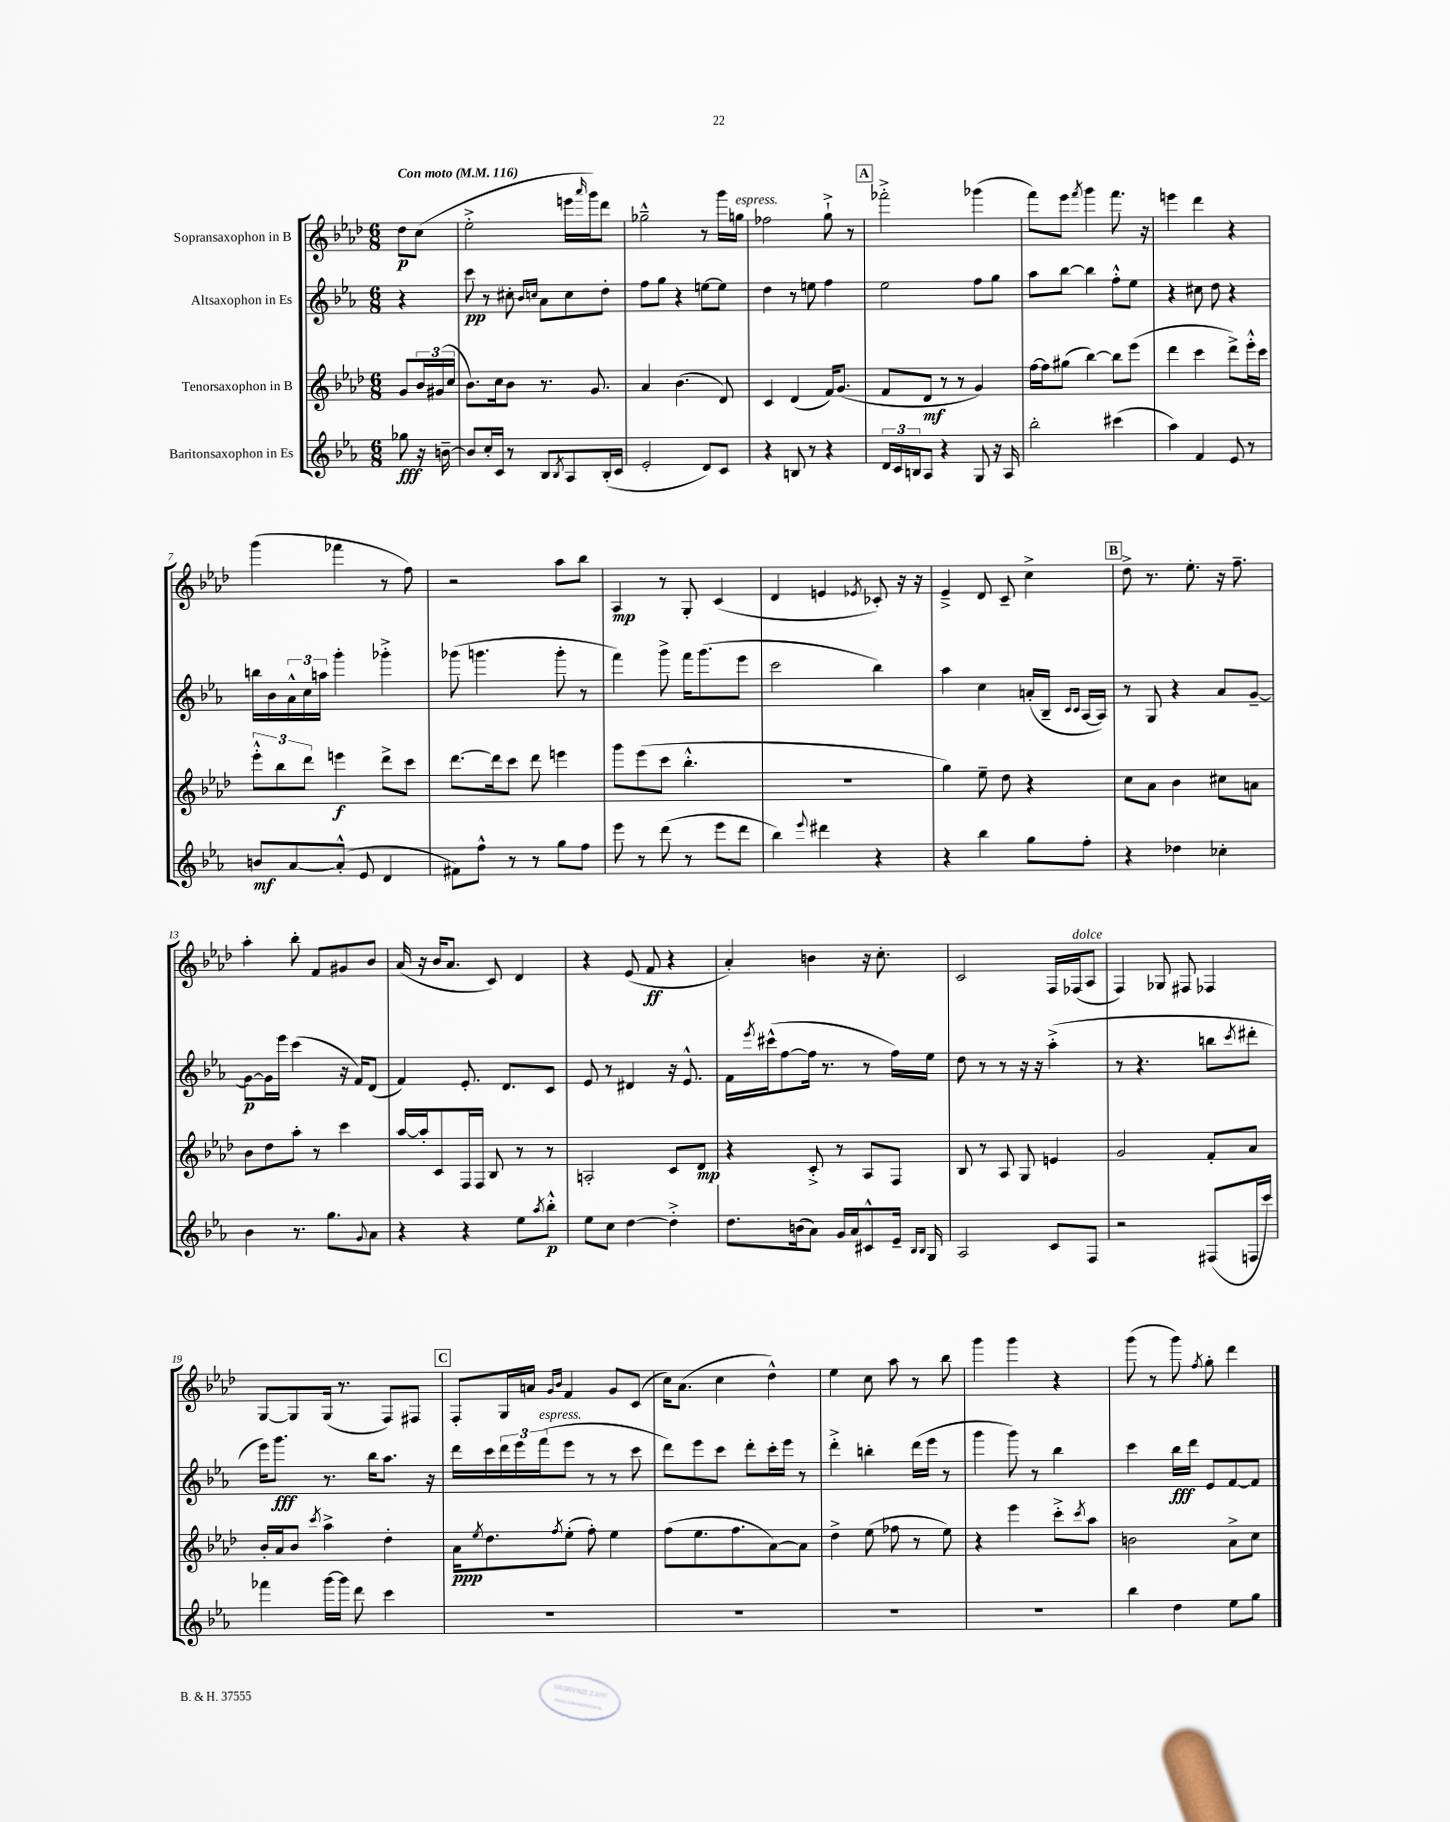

**kern	**kern	**kern	**kern
*staff4	*staff3	*staff2	*staff1
*clefG2	*clefG2	*clefG2	*clefG2
*k[b-e-a-]	*k[b-e-a-d-]	*k[b-e-a-]	*k[b-e-a-d-]
*M6/8	*M6/8	*M6/8	*M6/8
*MM116	*MM116	*MM116	*MM116
8gg-	8g	4r	8dd-
16r	24b-	.	(8cc
.	(24g#	.	.
[16b~	.	.	.
.	24cc	.	.
=	=	=	=
8b]	8.b-)	8ccc	2ee-'^
16cc'	.	8r	.
16c	16cc	.	.
8r	8b-	8cc#'	.
.	.	16qqb-	.
.	.	16qqcc	.
8B-	8.r	8a-	.
8qB-	.	.	.
8A-	.	8cc	16eee
.	.	.	16qqaaa-
.	8.g	.	16ggg)
(16B-'	.	8dd'	8ddd-
16c	.	.	.
=	=	=	=
2e-'	4a-	8ff	2gg-~^^
.	.	8gg	.
.	(4.b-	4r	.
8d)	.	[8ee	8r
8c	8d-)	8ee]	16ggg
.	.	.	16gg
=	=	=	=
4r	4c	4dd	2ff-
8B	(4d-	8r	.
8r	.	8ee	.
4r	16f)	4ff	8gg`^
.	(8.g	.	.
.	.	.	8r
=	=	=	=
24d	8f	2ee-	2fff-'^
24c	.	.	.
24B	.	.	.
8A-	8d-	.	.
4r	8r	.	.
.	8r	.	.
8G	4g)	8ff	(4ggg-
16r	.	8gg	.
16A-	.	.	.
=	=	=	=
2bb-'	[16ff	8aa-	8fff)
.	16ff]	.	.
.	(8gg#	[8bb-	8eee-
.	.	.	8qfff
.	[4bb-)	4bb-]	4ggg
(4ccc#	8bb-]	8ff'^^	8.fff
.	(8eee-	8ee-	.
.	.	.	16r
=	=	=	=
4aa-)	4ddd-	4r	4eee
4f	4ccc	8cc#	4ddd-
.	.	8dd	.
8e-	8ddd-^)	4r	4r
8r	16eee-'^^	.	.
.	16ccc	.	.
=	=	=	=
8b	12eee-'^^	16bb	(4ggg
.	.	16b-	.
.	12bb-	.	.
[8a-	.	24a-^^	.
.	12ddd-	24cc	.
.	.	24aa	.
(8a-'^^]	4eee	4ggg'	4fff-
8e-	.	.	.
4d	8ddd-^	4ggg-'^	8r
.	8ccc	.	8ff)
=	=	=	=
8f#)	[8.ddd-	(8ggg-	2r
8ff^^	.	4.ggg	.
.	16ddd-]	.	.
8r	8ccc	.	.
8r	8ddd-	.	.
8gg	4eee	8ggg'	8aa-
8ff	.	8r	8bb-
=	=	=	=
8eee-	8ggg	4fff)	4A-
8r	(8eee-	.	.
(8ddd	8ccc	8ggg^	8r
8r	4.bb-'^^	16fff	8G'
.	.	(8.ggg	.
8eee-	.	.	(4c
8ddd	.	8eee-	.
=	=	=	=
4bb-)	2.r	2ccc	4d-
8qqeee-	.	.	.
4ddd#	.	.	4e
.	.	.	8qe-
4r	.	4bb-)	8c-')
.	.	.	16r
.	.	.	16r
=	=	=	=
4r	4gg)	4aa-	4e-~^
4bb-	8ee-~	4cc	8d-
.	8dd-	.	8c~
8gg	4r	(16a'	4cc^
.	.	16B-~	.
.	.	16qqc	.
.	.	16qqc	.
8ff'	.	[16A-	.
.	.	16A-])	.
=	=	=	=
4r	8cc	8r	8dd-^
.	8a-	8G	8.r
4dd-	4b-	4r	.
.	.	.	8.ee-'
4cc-'	8cc#	8a-	16r
.	.	.	8.ff~
.	8a	[8g~	.
=	=	=	=
4b-	8b-	8g_	4aa-'
.	8dd-	16g]	.
.	.	16eee-	.
8.r	8aa-'	(4ccc	8bb-'
.	8r	.	8f
8.gg	.	.	.
.	4ccc	16r	8g#
.	.	16f)	.
8qqg	.	.	.
8a-	.	(8d	8b-
=	=	=	=
4r	[16aa-	4f)	(16a-
.	16aa-']	.	16r
.	8c	.	16b-
.	.	.	8.a-
4r	16F	8.e-'	.
.	16F	.	.
.	8B-	.	8c)
.	.	8.d	.
8ee-	8r	.	4d-
8qaa-	.	.	.
8bb-'^^	8r	8c	.
=	=	=	=
8ee-	2A'	8e-	4r
8cc	.	8r	.
[4dd	.	4d#	(8e-
.	.	.	8f
4dd'^]	8c	16r	4r
.	.	8.e-^^	.
.	8d-	.	.
=	=	=	=
8.dd	4r	16f	4a-')
.	.	8qeee-	.
.	.	(16ccc#^^	.
.	.	[8ff	.
(16b	.	.	.
8a-)	8c'^	16ff]	4b
.	.	8.r	.
16g	8r	.	.
16a-	.	.	.
8c#^^	8A-	8r	16r
.	.	.	8.cc'
16e-~	8F	16ff)	.
16qqB-	.	.	.
16qqB-	.	.	.
16G	.	16ee-	.
=	=	=	=
2A-	8B-	8dd	2c
.	8r	8r	.
.	8A-	8r	.
.	8G	16r	.
.	.	16r	.
8c	4e	(4aa-'^	16F
.	.	.	(16F-
8F	.	.	8A-
=	=	=	=
2r	2g	8r	4F)
.	.	4.r	.
.	.	.	8G-
.	.	.	8F#
(8F#	8f'	8bb	4F-
.	.	8qccc	.
16F	8a-	8ddd#'	.
16ccc)	.	.	.
=	=	=	=
4fff-	16b-'	16eee-)	[8G
.	16a-	8.ggg	.
.	8b-	.	8G]
.	8qccc	.	.
[16ggg	4aa-^	8.r	(16G
16ggg]	.	.	8.r
8ddd	.	.	.
.	.	16bb-	.
4ccc	4dd-'	8.aa-	8F)
.	.	.	8F#
.	.	16r	.
=	=	=	=
2.r	16a-	16ddd	8F'
.	8qee-	.	.
.	8.dd-	16ccc	.
.	.	24ddd	16G
.	.	24eee-	.
.	.	.	16a
.	.	(24fff	.
.	.	.	16qqg
.	8qff	.	16qqb-
.	(8ee-'	8eee-	4f
.	8ff')	8r	.
.	4ee-	8r	8g
.	.	8ccc	(8c
=	=	=	=
2.r	(8ff	8ddd)	16cc)
.	.	.	(8.a-
.	8.ee-	8eee-	.
.	.	8ccc	4cc
.	8.ff	.	.
.	.	8ddd'	.
.	[8a-)	16ccc'	4dd-^^)
.	.	16eee-	.
.	8a-]	8r	.
=	=	=	=
2.r	4dd-^	4ddd'^	4ee-
.	(8ee-	4bb'	8cc
.	8ff-	.	8aa-
.	8r	(16ddd	8r
.	.	16eee-	.
.	8ee-)	8r	8bb-
=	=	=	=
2.r	4r	4ggg	4ggg
.	4eee-	8ggg)	4ggg
.	.	8r	.
.	8ccc'^	4bb-	4r
.	8qccc	.	.
.	8aa-	.	.
=	=	=	=
4bb-	2b	4ccc	(8ggg
.	.	.	8r
4dd	.	16bb-	8ggg)
.	.	16ddd	.
.	.	.	8qff
.	.	8e-	8gg'
8ee-	8a-^	[8f	4ddd-
8gg	8cc	8f]	.
==	==	==	==
*-	*-	*-	*-
